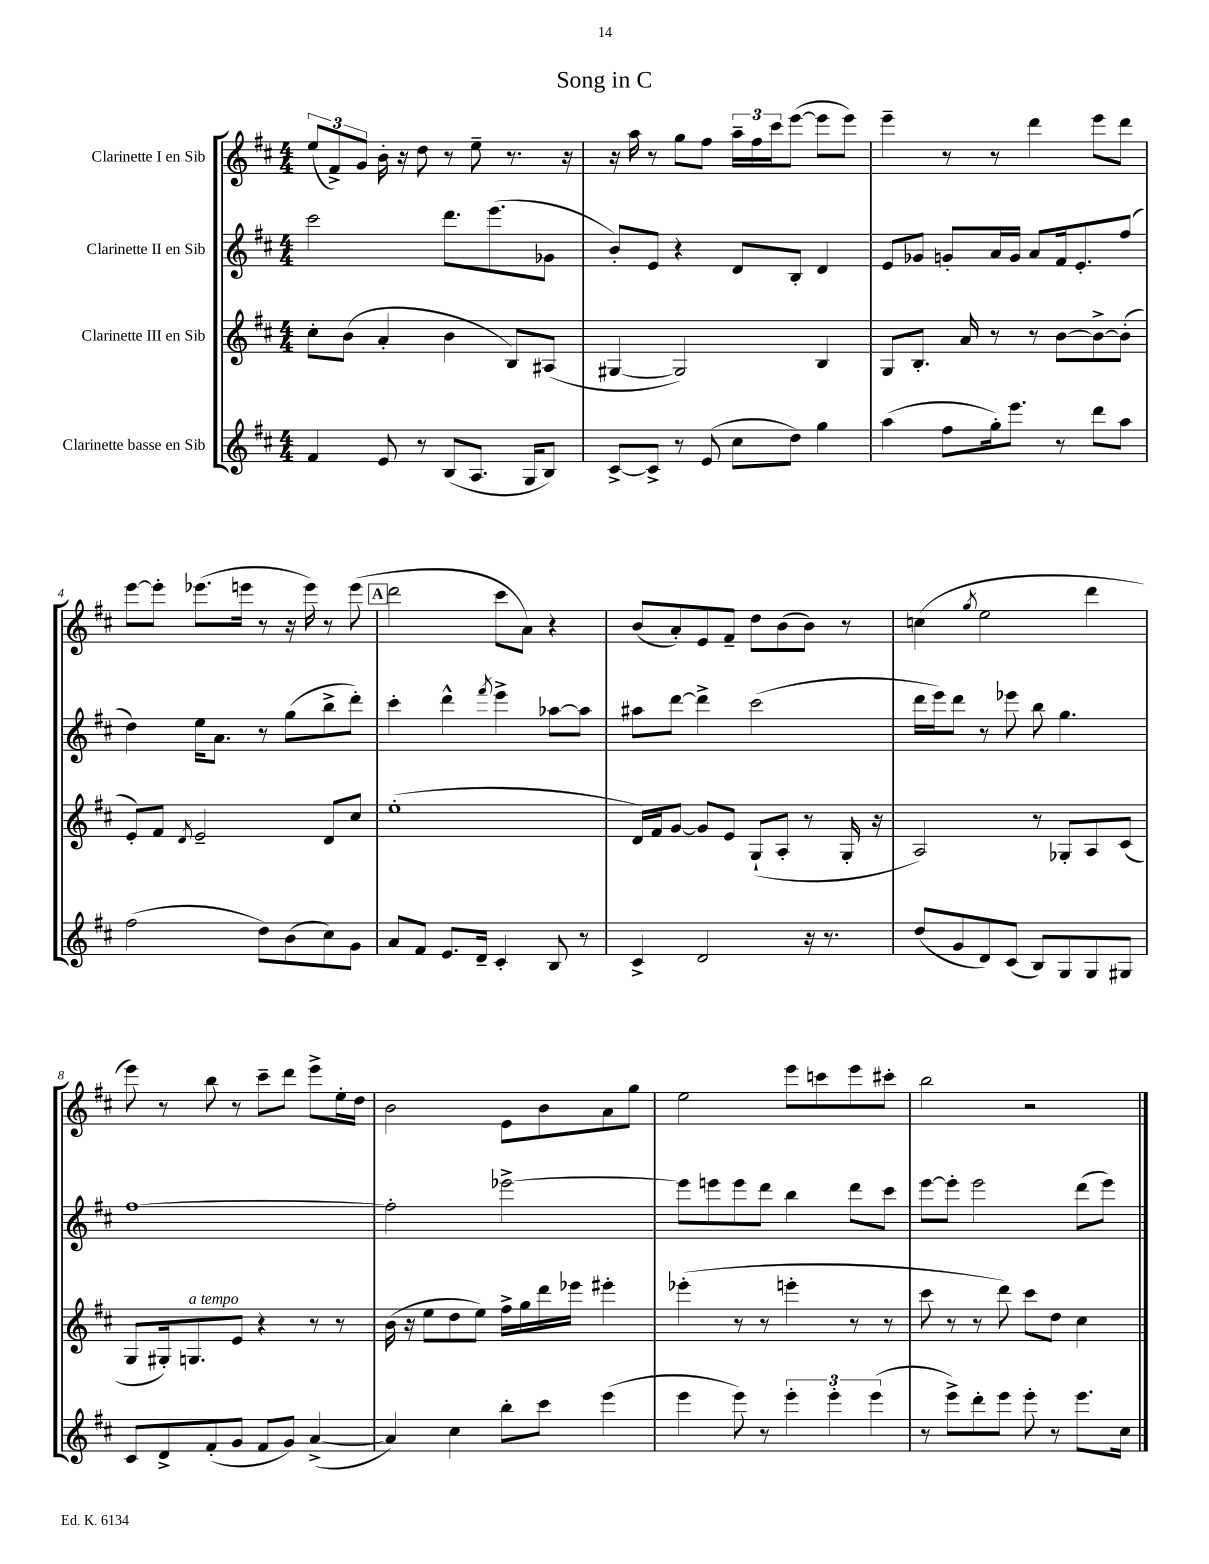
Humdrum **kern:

**kern	**kern	**kern	**kern
*staff4	*staff3	*staff2	*staff1
*clefG2	*clefG2	*clefG2	*clefG2
*k[f#c#]	*k[f#c#]	*k[f#c#]	*k[f#c#]
*M4/4	*M4/4	*M4/4	*M4/4
4f#	8cc#'	2ccc#	(12ee
.	.	.	12f#^)
.	(8b	.	.
.	.	.	12g
8e	4a'	.	16b'
.	.	.	16r
8r	.	.	8dd
(8B	4b	8.ddd	8r
8.A	.	.	8ee~
.	.	(8.eee	.
.	8B)	.	8.r
16G	.	.	.
8B)	(8A#	8g-	.
.	.	.	16r
=	=	=	=
[8c#^	[4G#	8b')	16r
.	.	.	16aa
8c#^]	.	8e	8r
8r	2G#])	4r	8gg
(8e	.	.	8ff#
8cc#	.	8d	24aa~
.	.	.	24ff#
.	.	.	24ccc#
8dd)	.	8B'	([8eee
4gg	4B	4d	8eee]
.	.	.	8eee)
=	=	=	=
(4aa	8G	8e	4eee~
.	8.B'	8g-	.
8ff#	.	8g'	8r
.	16a	.	.
16gg')	8r	16a	8r
8.eee	.	16g	.
.	8r	8a	4ddd
8r	[8b	16f#	.
.	.	8.e'	.
8ddd	8b^_	.	8eee
8aa	(8b']	(8ff#	8ddd
=	=	=	=
(2ff#	8e')	4dd)	[8eee
.	8f#	.	8eee']
.	8qd	.	.
.	2e~	16ee	(8.eee-
.	.	8.a	.
.	.	.	16eee
8dd)	.	8r	8r
(8b	.	(8gg	16r
.	.	.	16eee)
8cc#)	8d	8bb^	8r
8g	8cc#	8ddd')	(8eee
=	=	=	=
8a	(1ee'	4ccc#'	2ddd
8f#	.	.	.
8.e	.	4ddd^^	.
16d~	.	.	.
.	.	8qfff#	.
4c#'	.	4eee^	8ccc#
.	.	.	8a)
8B	.	[8aa-	4r
8r	.	8aa-]	.
=	=	=	=
4c#^	16d)	8aa#	(8b
.	16f#	.	.
.	[8g	[8ddd	8a')
2d	8g]	4ddd^]	8e
.	8e	.	8f#~
.	(8G`	(2ccc#	8dd
.	8A'	.	(8b
16r	8r	.	8b)
8.r	.	.	.
.	16G'	.	8r
.	16r	.	.
=	=	=	=
(8dd	2A)	16ddd	(4cc
.	.	16eee)	.
8g	.	8ddd	.
.	.	.	8qgg
8d)	.	8r	2ee
(8c#	.	8eee-	.
8B)	8r	8bb	.
8G	8G-'	4.gg	.
8G	8A	.	4ddd
8G#	(8c#	.	.
=	=	=	=
8c#	8G	[1ff#	8eee)
8d^	16G#')	.	8r
.	8.G	.	.
(8f#'	.	.	8bb
8g	8e	.	8r
8f#	4r	.	8ccc#~
8g)	.	.	8ddd
([4a^	8r	.	8eee^
.	8r	.	16ee'
.	.	.	16dd
=	=	=	=
4a])	(16b	2ff#']	2b
.	16r	.	.
.	8ee	.	.
4cc#	8dd	.	.
.	8ee)	.	.
8bb'	16ff#^	[2eee-^	8e
.	16gg	.	.
8ccc#	16ddd	.	8b
.	16eee-	.	.
(4eee	4eee#'	.	8a
.	.	.	8gg
=	=	=	=
4eee	(4eee-'	8eee-]	2ee
.	.	8eee	.
8eee)	8r	8eee	.
8r	8r	8ddd	.
6eee'	4eee'	4bb	8eee
.	.	.	8ccc
6eee'	.	.	.
.	8r	8ddd	8eee
(6eee	.	.	.
.	8r	8ccc#	8ccc#'
=	=	=	=
8r	8ccc#	[8eee	2bb
8eee^)	8r	8eee']	.
8ddd'	8r	2eee	.
8eee	8ddd)	.	.
8eee'	8ccc#	.	2r
8r	8dd	.	.
8.eee	4cc#	(8ddd	.
.	.	8eee)	.
16cc#	.	.	.
==	==	==	==
*-	*-	*-	*-
